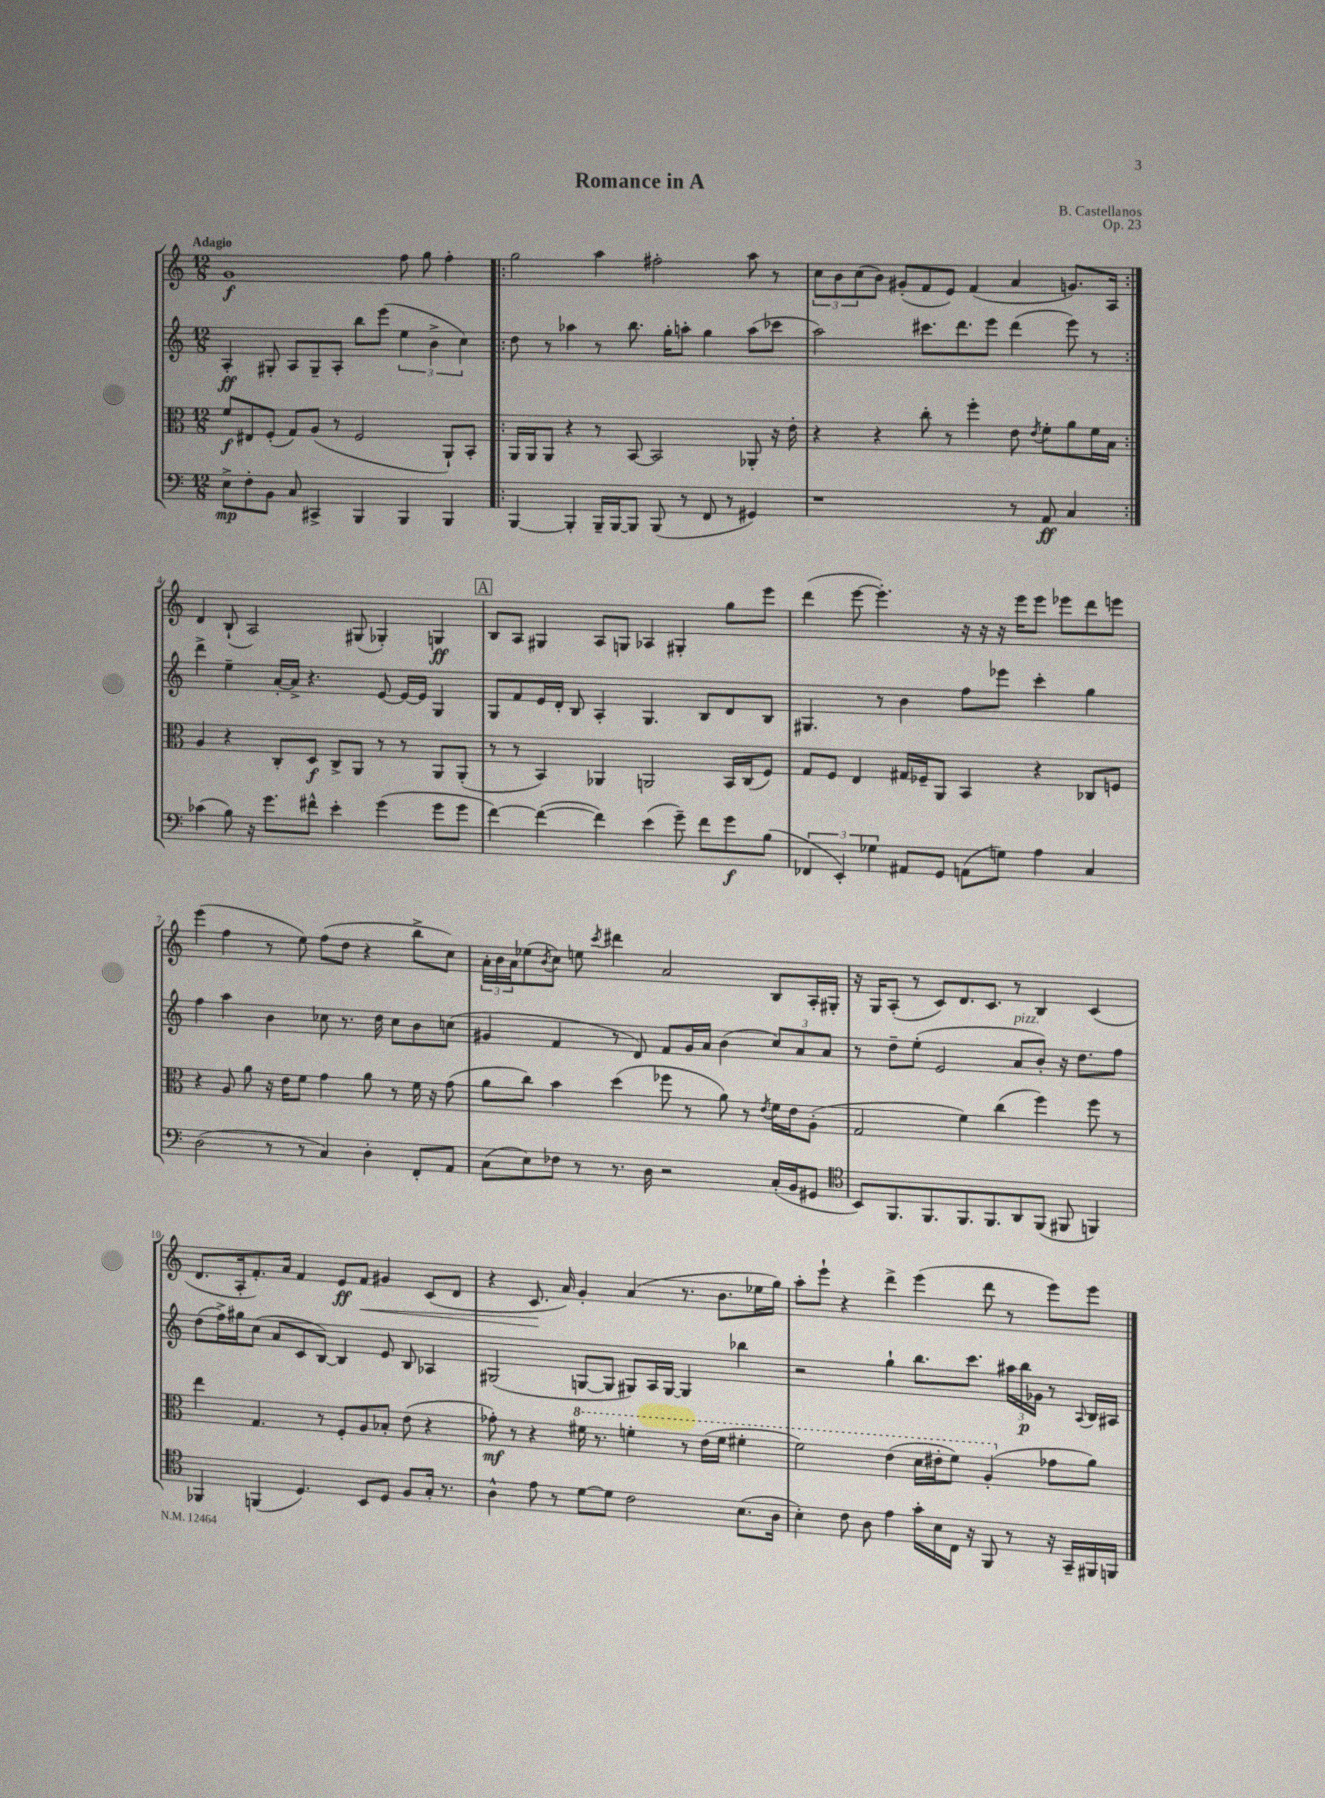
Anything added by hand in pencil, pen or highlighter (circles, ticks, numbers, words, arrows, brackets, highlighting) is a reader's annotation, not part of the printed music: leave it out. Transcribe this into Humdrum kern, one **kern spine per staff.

**kern	**kern	**kern	**kern
*staff4	*staff3	*staff2	*staff1
*clefF4	*clefC3	*clefG2	*clefG2
*k[]	*k[]	*k[]	*k[]
*M12/8	*M12/8	*M12/8	*M12/8
8E^	8f	4A'	1g
8F'	8E#	.	.
8BB	(8F'	8G#'	.
8C	8G)	8A	.
4CC#^	(8A	8G#~	.
.	8r	8A'	.
4BBB	2F	8bb	.
.	.	(8eee	.
4BBB	.	6ee	8ff
.	.	.	8gg
.	.	6b^	.
4BBB	8AA`)	.	4ff'
.	.	6cc)	.
.	8BB'	.	.
=!|:	=!|:	=!|:	=!|:
[4BBB	16AA	8dd	2gg
.	16AA	.	.
.	8AA	8r	.
4BBB']	4r	4aa-	.
16BBB~	8r	8r	4aa
[16BBB	.	.	.
8BBB]	[8BB	8.bb	.
(8BBB	2BB]	.	2ff#'
.	.	16gg'	.
8r	.	8aa'	.
8FF	.	4gg	.
8r	.	.	.
4GG#)	8AA-'	(8aa	8aa
.	16r	8ccc-	8r
.	16e'	.	.
=	=	=	=
1r	4r	2aa)	12cc
.	.	.	12b
.	.	.	(12cc
.	4r	.	8b)
.	.	.	(8g#'
.	8cc'	8.ccc#	8f
.	8r	.	8e)
.	.	8.ddd	.
.	4ff'	.	(4f
.	.	8eee	.
8r	8e	(4ddd	4a
.	8qe	.	.
8AA	8f'	.	.
4C	8a	8eee)	8.g)
.	16f	8r	.
.	16B	.	16A
=:|!	=:|!	=:|!	=:|!
(4c-	4A	4ddd^	4d
8B)	4r	4ee~	(8B`
16r	.	.	2A)
8.g	.	.	.
.	8C'	[16a'	.
.	.	16a^]	.
8f#^^	8D	4.r	.
4e'	8C^	.	.
.	8AA	.	(8G#
(4g	8r	[8e	4G-')
.	8r	16e_	.
.	.	16e]	.
8g	8AA	4G	4G
8g	(8AA'	.	.
=	=	=	=
[4f)	8r	8G	8B
.	8r	8f	8A
(4f_	4BB)	16e	4G#
.	.	16d'	.
.	.	8B	.
4f])	4AA-	4A'	8A
.	.	.	8G
(4e	2AA	4.G	4A-
8g~)	.	.	4G#'
8f	.	8B	.
8g	16BB	8d	8gg
.	(16C	.	.
(8B	8F)	8B	8eee
=	=	=	=
6FF-	8G	4.G#	(4ddd
.	8F	.	.
6EE')	.	.	.
.	4E	.	[8eee
6G-	.	.	.
.	.	8r	4.eee'])
8AA#	16G#	4b	.
.	16F-~	.	.
8GG	8AA	.	.
(8AA	4BB	8ff	16r
.	.	.	16r
8G)	.	8eee-	16r
.	.	.	16eee
4A	4r	4ccc'	8eee
.	.	.	8eee-
4C	8C-	4gg	8ddd
.	8F	.	8eee
=	=	=	=
(2D	4r	4ff	(4eee
.	8A	4aa	4ff
.	8a	.	.
8r	16r	4b	8r
.	16e	.	.
8r	8f	.	8ee)
4C)	4g	8cc-	(8ff
.	.	8.r	8dd
4D'	8a	.	4r
.	.	16dd	.
.	8r	8cc-	.
8FF'	16f	8b	8bb^
.	16r	.	.
8AA	(8g	(8cc	8cc)
=	=	=	=
(8C	8a	4g#	24a'
.	.	.	24b
.	.	.	24a
8E)	8cc)	.	(8ee-
.	.	.	8qb
8F-	4b	4f	8cc)
8r	.	.	8ee
.	.	.	8qccc
8.r	(4dd	8r	4ddd#
.	.	8d)	.
16D	.	.	.
2r	8ff-	8f	2a
.	8r	16g#	.
.	.	16a	.
.	8a)	(4b	.
.	8r	.	.
.	8qe	.	.
(16C'	16f	12cc)	8B
16BB	16e	.	.
.	.	12a	.
8GG#	(8A'	.	16A'
.	.	12a	.
.	.	.	16G#'
=	=	=	=
*clefC4	*	*	*
8BB)	2G	8r	16r
.	.	.	16G
8.FF	.	8dd~	(8A'
.	.	(8ee'	8r
8.FF	.	.	.
.	.	2e	8c)
8.FF	4f)	.	8.d
8.FF	.	.	8.c
.	(4cc	.	.
8AA	.	8a	8r
(8FF	4ff)	8b')	4B
8FF#	.	16r	.
.	.	8.dd	.
4FF)	8ff	.	(4c
.	8r	8ff	.
=	=	=	=
4FF-	4ee	(8dd	8.d
.	.	16ff^)	.
.	.	16gg#	16A'
(4FF	4.G	(8cc	8.f')
.	.	8a	.
.	.	.	16a
4.D)	.	8c	4f
.	8r	[8B)	.
.	8F'	4B]	8e
8BB	8A	.	8f
8D	8B-'	8e	4g#
8F	(8e	8B	.
16G'	4r	4A-	(8c
8.r	.	.	.
.	.	.	8d
=	=	=	=
4A^^	8g-')	(2G#	4r
.	8r	.	.
8e	4r	.	8.c
8r	.	.	.
.	.	.	16a)
[8d	16ff#	[8G	4g'
.	8.r	.	.
8d]	.	8G]	.
2c	4ff'	8G#)	(4a
.	.	16A	.
.	.	[16G#	.
.	8r	4G#]	8.r
.	(16ee	.	.
.	16ff	.	8.b
(8.B	4ff#'	4bb-	.
.	.	.	16ee-
16A	.	.	16gg)
=	=	=	=
4B')	2ff)	2r	8aa'
.	.	.	8eee`
8c	.	.	4r
8A	.	.	.
4e	(4ee	4gg`	4ddd^
16g'	16dd	8.bb	(4eee
16B	16ee#'	.	.
16C	8ff)	.	.
16r	.	8.ccc	.
8FF	(4a'	.	8ddd
8r	.	24aa#	8r
.	.	24bb	.
.	.	24g-	.
16r	8g-	8r	8eee)
16GG~	.	.	.
.	.	8qqA	.
16FF#	8a)	16B	8eee
16FF	.	16A#	.
==	==	==	==
*-	*-	*-	*-
